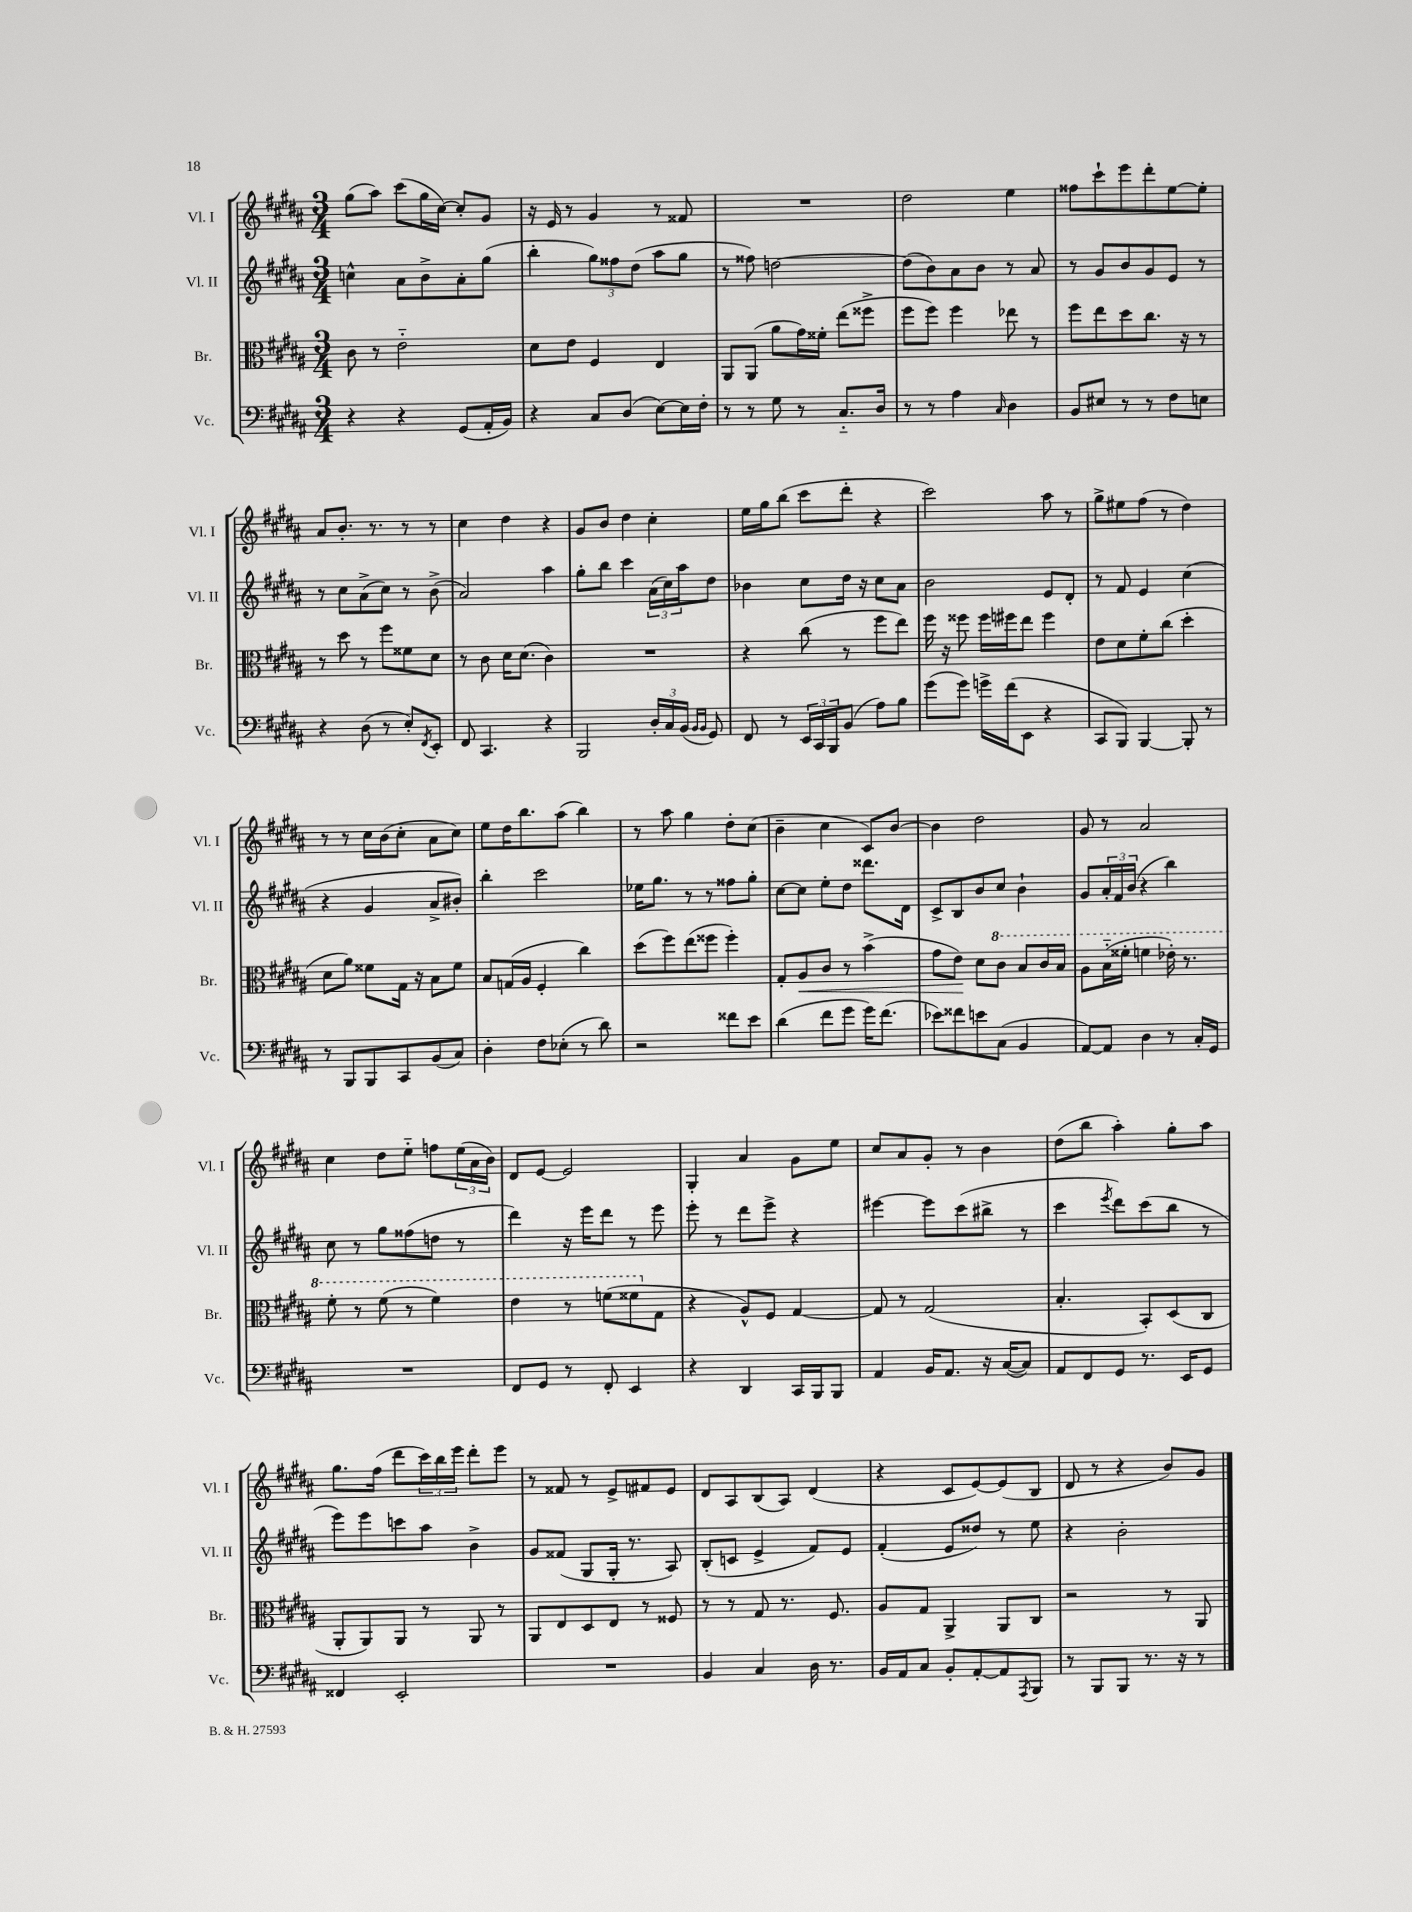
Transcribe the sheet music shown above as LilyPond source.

<<
\new StaffGroup <<
\new Staff = "s0" \with { instrumentName = "Vl. I" shortInstrumentName = "Vl. I" } {
    \clef treble \key b \major \numericTimeSignature \time 3/4
    gis''8( ais''8) cis'''8( gis''16 cis''16~) cis''8-. gis'8 |
    r16 e'16 r8 gis'4 r8 fisis'8 |
    R2. |
    dis''2 e''4 |
    fisis''8 cis'''8-! e'''8 dis'''8-. e''8~ e''8-. |
    ais'8 b'8.-. r8. r8 r8 |
    cis''4 dis''4 r4 |
    gis'8 b'8 dis''4 cis''4-. |
    e''16 gis''16 b''8( cis'''8 dis'''8-. r4 |
    cis'''2) ais''8 r8 |
    gis''8-> eis''8 fis''8( r8 dis''4) |
    r8 r8 cis''16 b'16( cis''8-. ais'8 cis''8) |
    e''8 dis''16 b''8. ais''8( b''4) |
    r8 ais''8 gis''4 dis''8-. cis''8( |
    b'4-- cis''4 cis'8) b'8~ |
    b'4 dis''2 |
    gis'8 r8 ais'2 |
    cis''4 dis''8 e''8-_ f''8 \tuplet 3/2 { e''16( ais'16 b'16) } |
    dis'8 e'8~ e'2 |
    gis4-. ais'4 gis'8 e''8 |
    cis''8 ais'8 gis'8-. r8 b'4 |
    dis''8( b''8 ais''4-.) gis''8-. ais''8 |
    gis''8. fis''16( dis'''8 \tuplet 3/2 { cis'''16) b''16 e'''16 } dis'''8-. e'''8 |
    r8 fisis'8 r8 e'8-> fis'8 e'8 |
    dis'8 ais8 b8( ais8) dis'4( |
    r4 cis'8 e'8~) e'8( b8 |
    dis'8 r8 r4 b'8) gis'8 \bar "|." |
}
\new Staff = "s1" \with { instrumentName = "Vl. II" shortInstrumentName = "Vl. II" } {
    \clef treble \key b \major \numericTimeSignature \time 3/4
    c''4-^ ais'8 b'8-> ais'8-. gis''8( |
    b''4-. \tuplet 3/2 { gis''8) fisis''8 dis''8( } ais''8 gis''8 |
    r8 fisis''8) d''2~ |
    d''8( b'8) ais'8 b'8 r8 ais'8 |
    r8 gis'8 b'8 gis'8 e'8 r8 |
    r8 cis''8 ais'8->( cis''8) r8 b'8->( |
    ais'2) ais''4 |
    gis''8-. b''8 cis'''4 \tuplet 3/2 { ais'16( cis''16) ais''16 } dis''8 |
    bes'4 cis''8 dis''16 r16 cis''8 ais'8 |
    b'2 e'8 dis'8-. |
    r8 fis'8 e'4 cis''4( |
    r4 gis'4 ais'8-> bis'8-.) |
    b''4-. cis'''2 |
    ees''16 gis''8. r8 r8 fisis''8 gis''8-. |
    cis''8~ cis''8 e''8-. dis''8 disis'''8. dis'16 |
    cis'8-> b8 b'8 cis''8 b'4-! |
    gis'8 \tuplet 3/2 { ais'16-. fis'16 b'16( } r4 b''4) |
    cis''8 r8 gis''8 fisis''8( d''8 r8 |
    dis'''4) r16 e'''16 dis'''8 r8 e'''8 |
    e'''8-. r8 dis'''8 e'''8-> r4 |
    eis'''4~ eis'''8 cis'''8( bis''8-> r8 |
    cis'''4 \acciaccatura { e'''8 } dis'''8) cis'''8( b''8 r8 |
    e'''8) e'''8 c'''8 ais''8 b'4-> |
    gis'8 fisis'8( gis8 gis16-. r8. ais8) |
    b8-.( c'8 e'4-> fis'8) e'8 |
    fis'4-.( e'8 disis''8) r8 e''8 |
    r4 b'2-. \bar "|." |
}
\new Staff = "s2" \with { instrumentName = "Br." shortInstrumentName = "Br." } {
    \clef alto \key b \major \numericTimeSignature \time 3/4
    cis'8 r8 e'2-_ |
    dis'8 e'8 fis4 e4 |
    ais,8 ais,8( ais'8 gis'16) fisis'16-. e''8( fisis''8-> |
    fis''8 fis''8) fis''4 ees''8 r8 |
    fis''8 e''8 dis''8 cis''8. r16 r8 |
    r8 dis''8 r8 fis''8 fisis'8 dis'8 |
    r8 cis'8 dis'16 dis'8.( cis'4) |
    R2. |
    r4 cis''8( r8 fis''8 e''8) |
    fis''16 r16 fisis''8 fisis''16 fis''16 e''8 fis''4 |
    e'8 dis'8 fis'8-. cis''8( dis''4-. |
    dis'8 ais'8) fisis'8 gis16 r16 b8 fisis'8 |
    b8 g16( ais16 fis4-. cis''4) |
    dis''8( fis''8) e''8( fisis''8 fisis''4-.) |
    gis8-. ais8\< cis'8 r8 b'4->( |
    gis'8 e'8\!) dis'8 \ottava #1 cis''8 b'8 cis''16 b'16 |
    ais'8 b'16-_( fisis''16-. f''4 ees''16-.) r8. |
    fis''8-. r8 fis''8( r8 fis''4) |
    e''4 r8 f''8( fisis''8 \ottava #0 gis8 |
    r4 ais8-^) fis8 gis4~ |
    gis8 r8 gis2( |
    b4.-. b,8-.) dis8( cis8 |
    ais,8-. ais,8) ais,8 r8 ais,8 r8 |
    ais,8 e8 dis8 e8 r8 fisis8 |
    r8 r8 gis8 r8. fis8. |
    ais8 gis8 ais,4-> ais,8 cis8 |
    r2 r8 ais,8 \bar "|." |
}
\new Staff = "s3" \with { instrumentName = "Vc." shortInstrumentName = "Vc." } {
    \clef bass \key b \major \numericTimeSignature \time 3/4
    r4 r4 gis,8( ais,16-. b,16) |
    r4 cis8 dis8( e8~) e16 fis16-. |
    r8 r8 gis8 r8 cis8.-_ dis16 |
    r8 r8 ais4 \grace { cis16 } dis4 |
    b,8 eis8 r8 r8 fis8 e8 |
    r4 dis8( r8 e8-.) \acciaccatura { fis,8 } e,8-. |
    fis,8 cis,4. r4 |
    b,,2 \tuplet 3/2 { dis16-. cis16 b,16( } \grace { b,16 b,16 } gis,8) |
    fis,8 r8 \tuplet 3/2 { e,16 cis,16 b,,16 } b,8( ais8) b8 |
    gis'8( gis'8) g'16-> fis'16( e,8 r4 |
    cis,8 b,,8) b,,4~ b,,8-. r8 |
    r8 b,,8 b,,8 cis,8 b,8( cis8) |
    dis4-. fis8 ees8-.( r8 dis'8) |
    r2 fisis'8 e'8 |
    dis'4( fis'8 gis'8 gis'16) fis'8.( |
    ees'8) fisis'8 e'8 cis8( b,4 |
    ais,8~) ais,8 dis4 r8 cis16-. gis,16 |
    R2. |
    fis,8 gis,8 r8 fis,8-. e,4 |
    r4 dis,4 cis,16 b,,16 b,,8 |
    ais,4 b,16 ais,8. r16 cis16~( cis8) |
    ais,8 fis,8 gis,8 r8. e,16 gis,8 |
    fisis,4 e,2-. |
    R2. |
    b,4 cis4 dis16 r8. |
    b,16 ais,16 cis8 b,8-. ais,8~-. ais,8 \acciaccatura { ais,,8 } b,,8 |
    r8 b,,8 b,,8 r8. r16 r8 \bar "|." |
}
>>
>>
\layout { \context { \Score \remove "Bar_number_engraver" } }
